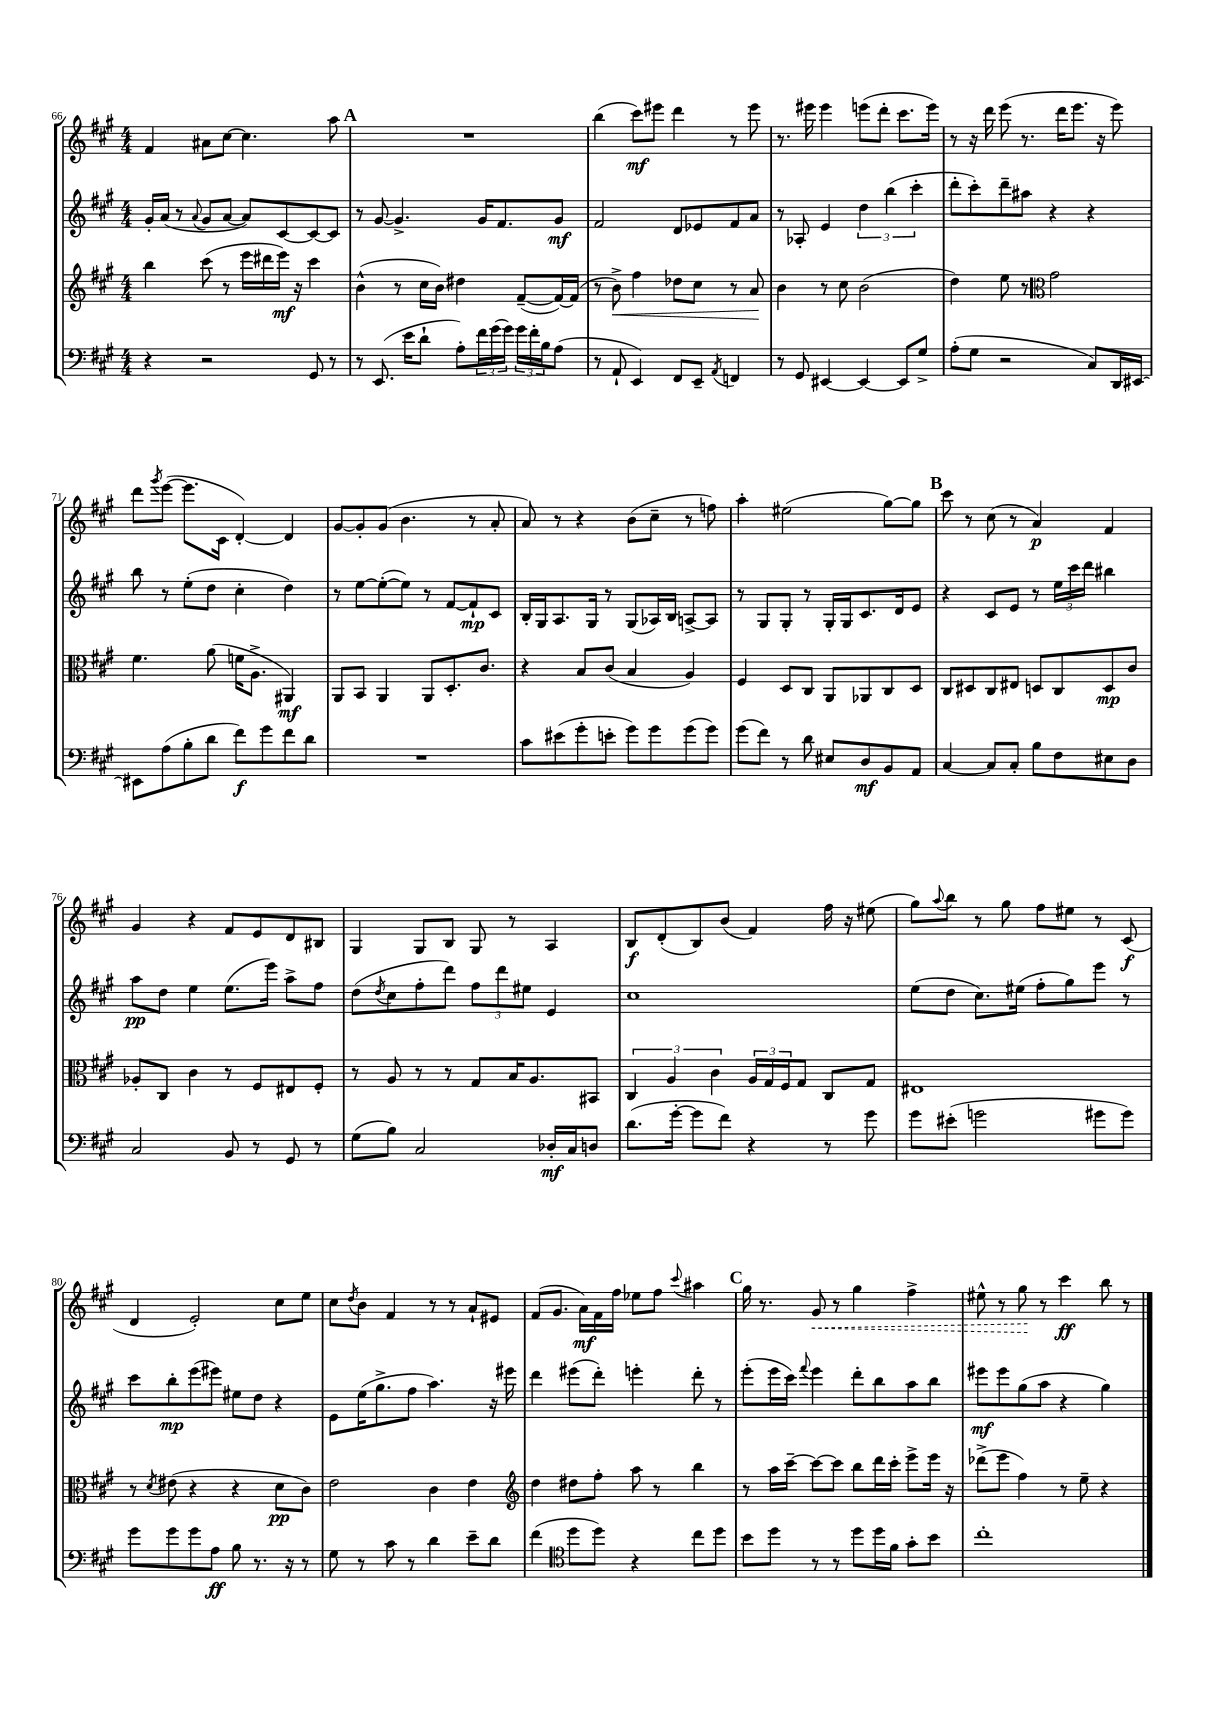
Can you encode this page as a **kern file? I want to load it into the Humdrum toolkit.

**kern	**dynam	**kern	**dynam	**kern	**dynam	**kern	**dynam
*part4	*part4	*part3	*part3	*part2	*part2	*part1	*part1
*staff4	*staff4	*staff3	*staff3	*staff2	*staff2	*staff1	*staff1
*clefF4	*	*clefG2	*	*clefG2	*	*clefG2	*
*k[f#c#g#]	*	*k[f#c#g#]	*	*k[f#c#g#]	*	*k[f#c#g#]	*
*M4/4	*	*M4/4	*	*M4/4	*	*M4/4	*
=66	=66	=66	=66	=66	=66	=66	=66
4r	.	4bb\	.	16g#'/LL	.	4f#/	.
.	.	.	.	(16a/JJ	.	.	.
.	.	.	.	8r	.	.	.
.	.	.	.	8qqa/	.	.	.
2r	.	(8ccc#\	.	8g#/L	.	8a#X\L	.
.	.	8r	.	[8a/J	.	[8cc#\J	.
.	.	16eee\LL	.	8a/L])	.	4.cc#\]	.
.	.	16ddd#X\	.	.	.	.	.
.	.	16eee\JJ)	mf	[8c#/	.	.	.
.	.	16r	.	.	.	.	.
8GG#/	.	4ccc#\	.	8c#/_	.	.	.
8r	.	.	.	8c#/J]	.	8aa\	.
!!LO:REH:place=s1:t=A
=67	=67	=67	=67	=67	=67	=67	=67
8r	.	(4b^^\	.	8r	.	1r	.
(8.EE/	.	.	.	[8g#/	.	.	.
.	.	8r	.	4.g#^/]	.	.	.
16e\KL	.	.	.	.	.	.	.
8d`\J	.	16cc#\LL	.	.	.	.	.
.	.	16b\JJ)	.	.	.	.	.
8A'\L)	.	4dd#X\	.	.	.	.	.
24f#\L	.	.	.	16g#/KL	.	.	.
(24g#\	.	.	.	.	.	.	.
.	.	.	.	8.f#/	.	.	.
24g#\JJ)	.	.	.	.	.	.	.
24g#\LL	.	([8f#~/L	.	.	.	.	.
24f#'\	.	.	.	.	.	.	.
24B\J	.	.	.	.	.	.	.
(8A\J	.	16f#/L_)	.	8g#/J	mf	.	.
.	.	(16f#/JJ]	.	.	.	.	.
=68	=68	=68	=68	=68	=68	=68	=68
8r	.	8r	.	2f#/	.	(4bb\	.
!	!	!	!LO:HP:b	!	!	!	!
8AA`/	.	8b^\)	<	.	.	.	.
4EE/)	.	4ff#\	.	.	.	8ccc#\L)	mf
.	.	.	.	.	.	8eee#X\J	.
8FF#/L	.	8dd-X\L	.	8d/L	.	4ddd\	.
8EE~/J	.	8cc#\J	.	8e-X/	.	.	.
8qAA/	.	.	.	.	.	.	.
4FFn/	.	8r	.	8f#/	.	8r	.
.	.	8a/	.	8a/J	.	8eee#\	.
.	.	.	[	.	.	.	.
=69	=69	=69	=69	=69	=69	=69	=69
8r	.	4b\	.	8r	.	8.r	.
8GG#/	.	.	.	8A-X'/	.	.	.
.	.	.	.	.	.	16eee#X\	.
[4EE#X/	.	8r	.	4e/	.	4eee#\	.
.	.	8cc#\	.	.	.	.	.
4EE#/_	.	(2b\	.	6dd\	.	(8eeen\L	.
.	.	.	.	.	.	8ddd'\J	.
.	.	.	.	(6bb\	.	.	.
8EE#/L]	.	.	.	.	.	8.ccc#\L	.
.	.	.	.	6ccc#'\	.	.	.
8G#^/J	.	.	.	.	.	.	.
.	.	.	.	.	.	16eee\Jk)	.
=70	=70	=70	=70	=70	=70	=70	=70
(8A'\L	.	4dd\)	.	8ddd'\L	.	8r	.
8G#\J	.	.	.	8ccc#'\)	.	16r	.
.	.	.	.	.	.	16ddd\	.
2r	.	8ee\	.	8ddd~\	.	(8eee\	.
.	.	8r	.	8aa#X\J	.	8.r	.
*	*	*clefC3	*	*	*	*	*
.	.	2g#\	.	4r	.	.	.
.	.	.	.	.	.	16ddd\KL	.
.	.	.	.	.	.	8.eee\J	.
8C#/L)	.	.	.	4r	.	.	.
.	.	.	.	.	.	16r	.
16DD/L	.	.	.	.	.	8eee\)	.
[16EE#X/JJ	.	.	.	.	.	.	.
!!LO:LB:g=z
=71	=71	=71	=71	=71	=71	=71	=71
8EE#X\L]	.	4.f#\	.	8bb\	.	8ddd\L	.
.	.	.	.	.	.	8qggg#/	.
(8A\	.	.	.	8r	.	([8eee\J	.
8B'\	.	.	.	(8ee'\L	.	8.eee\L]	.
8d\J	.	(8a\	.	8dd\J	.	.	.
.	.	.	.	.	.	16c#\Jk	.
8f#\L)	f	16fn\KL	.	4cc#'\	.	[4d'/)	.
.	.	8.A^\J	.	.	.	.	.
8g#\	.	.	.	.	.	.	.
8f#\	.	4AA#X/)	mf	4dd\)	.	4d/]	.
8d\J	.	.	.	.	.	.	.
=72	=72	=72	=72	=72	=72	=72	=72
1r	.	8AA/L	.	8r	.	[8g#/L	.
.	.	8BB/J	.	[8ee\L	.	8g#'/]	.
.	.	4AA/	.	(8ee'\_	.	(8g#/J	.
.	.	.	.	8ee\J])	.	4.b\	.
.	.	8AA/L	.	8r	.	.	.
.	.	8.D'/	.	[8f#/L	.	.	.
.	.	.	.	8f#`/]	mp	8r	.
.	.	8.c#/J	.	.	.	.	.
.	.	.	.	8c#/J	.	8a'/	.
=73	=73	=73	=73	=73	=73	=73	=73
8c#\L	.	4r	.	16B'/LL	.	8a/)	.
.	.	.	.	16G#/J	.	.	.
(8e#X\	.	.	.	8.A/	.	8r	.
8g#'\	.	8B/L	.	.	.	4r	.
.	.	.	.	16G#/Jk	.	.	.
8en'\J	.	(8c#/J	.	8r	.	.	.
8g#\L)	.	4B/	.	(8G#/L	.	(8b\L	.
8g#\	.	.	.	16A-X/L)	.	8cc#~\J	.
.	.	.	.	16B/JJ	.	.	.
(8g#\	.	4A/)	.	[8An^/L	.	8r	.
8g#\J)	.	.	.	8A/J]	.	8ffn\)	.
=74	=74	=74	=74	=74	=74	=74	=74
(8g#\L	.	4F#/	.	8r	.	4aa'\	.
8f#\J)	.	.	.	8G#/L	.	.	.
8r	.	8D/L	.	8G#'/J	.	(2ee#X\	.
8d\	.	8C#/J	.	8r	.	.	.
8E#X/L	.	8AA/L	.	16G#'/LL	.	.	.
.	.	.	.	16G#/J	.	.	.
8D/	mf	8AA-X/	.	8.c#/	.	.	.
8BB/	.	8C#/	.	.	.	[8gg#\L)	.
.	.	.	.	16d/k	.	.	.
8AA/J	.	8D/J	.	8e/J	.	8gg#\J]	.
!!LO:REH:place=s1:t=B
=75	=75	=75	=75	=75	=75	=75	=75
[4C#/	.	8C#/L	.	4r	.	8ccc#\	.
.	.	8D#X/	.	.	.	8r	.
8C#/L]	.	8C#/	.	8c#/L	.	(8cc#\	.
8C#'/J	.	8E#X/J	.	8e/J	.	8r	.
8B\L	.	8Dn/L	.	8r	.	4a/)	p
8F#\	.	8C#/	.	24ee\LL	.	.	.
.	.	.	.	24ccc#\	.	.	.
.	.	.	.	24ddd\JJ	.	.	.
8E#X\	.	8D/	mp	4bb#X\	.	4f#/	.
8D\J	.	8c#/J	.	.	.	.	.
!!LO:LB:g=z
=76	=76	=76	=76	=76	=76	=76	=76
2C#/	.	8A-X'/L	.	8aa\L	pp	4g#/	.
.	.	8C#/J	.	8dd\J	.	.	.
.	.	4c#\	.	4ee\	.	4r	.
8BB/	.	8r	.	(8.ee\L	.	8f#/L	.
8r	.	8F#/L	.	.	.	8e/	.
.	.	.	.	16eee\Jk)	.	.	.
8GG#/	.	8E#X/	.	8aa^\L	.	8d/	.
8r	.	8F#'/J	.	8ff#\J	.	8B#X/J	.
=77	=77	=77	=77	=77	=77	=77	=77
(8G#\L	.	8r	.	(8dd\L	.	4G#/	.
.	.	.	.	8qdd/	.	.	.
8B\J)	.	8A/	.	8cc#\	.	.	.
2C#/	.	8r	.	8ff#'\	.	8G#/L	.
.	.	8r	.	8ddd\J)	.	8B/J	.
.	.	8G#/L	.	12ff#\L	.	8G#/	.
.	.	.	.	12ddd\	.	.	.
.	.	16B/K	.	.	.	8r	.
.	.	.	.	12ee#X\J	.	.	.
.	.	8.A/	.	.	.	.	.
16D-X'/LL	mf	.	.	4e/	.	4A/	.
16C#/J	.	.	.	.	.	.	.
8Dn/J	.	8BB#X/J	.	.	.	.	.
=78	=78	=78	=78	=78	=78	=78	=78
(8.d\L	.	6C#/	.	1cc#	.	8B/L	f
.	.	.	.	.	.	(8d'/	.
.	.	6A/	.	.	.	.	.
[16g#'\Jk	.	.	.	.	.	.	.
8g#\L]	.	.	.	.	.	8B/)	.
.	.	6c#\	.	.	.	.	.
8f#\J)	.	.	.	.	.	(8b/J	.
4r	.	24A/LL	.	.	.	4f#/)	.
.	.	24G#/	.	.	.	.	.
.	.	24F#/J	.	.	.	.	.
.	.	8G#/J	.	.	.	.	.
8r	.	8C#/L	.	.	.	16ff#\	.
.	.	.	.	.	.	16r	.
8g#\	.	8G#/J	.	.	.	(8ee#X\	.
=79	=79	=79	=79	=79	=79	=79	=79
8g#\L	.	1E#X	.	(8ee\L	.	8gg#\L)	.
.	.	.	.	.	.	8qqaa/	.
(8e#X'\J	.	.	.	8dd\J	.	8bb\J	.
2gn\	.	.	.	8.cc#\L)	.	8r	.
.	.	.	.	.	.	8gg#\	.
.	.	.	.	(16ee#X\Jk	.	.	.
.	.	.	.	8ff#'\L	.	8ff#\L	.
.	.	.	.	8gg#\)	.	8ee#X\J	.
8g#X\L	.	.	.	8eee\J	.	8r	.
8g#\J)	.	.	.	8r	.	(8c#/	f
!!LO:LB:g=z
=80	=80	=80	=80	=80	=80	=80	=80
8g#\L	.	8r	.	8ccc#\L	.	4d/	.
.	.	8qd/	.	.	.	.	.
8g#\	.	(8e#X\	.	8bb'\	mp	.	.
8g#\	.	4r	.	(8eee\	.	2e'/)	.
8A\J	ff	.	.	8eee#X\J)	.	.	.
8B\	.	4r	.	8ee#X\L	.	.	.
8.r	.	.	.	8dd\J	.	.	.
.	.	8d\L	pp	4r	.	8cc#\L	.
16r	.	.	.	.	.	.	.
8r	.	8c#\J)	.	.	.	8ee\J	.
=81	=81	=81	=81	=81	=81	=81	=81
8G#\	.	2e\	.	8e\L	.	8cc#\L	.
.	.	.	.	.	.	8qdd/	.
8r	.	.	.	(16ee\K	.	8b\J	.
.	.	.	.	8.gg#^\	.	.	.
8c#\	.	.	.	.	.	4f#/	.
8r	.	.	.	8ff#\J	.	.	.
4d\	.	4c#\	.	4.aa\)	.	8r	.
.	.	.	.	.	.	8r	.
8e~\L	.	4e\	.	.	.	8a`/L	.
8d\J	.	.	.	16r	.	8e#X/J	.
.	.	.	.	16eee#X\	.	.	.
=82	=82	=82	=82	=82	=82	=82	=82
*	*	*clefG2	*	*	*	*	*
(4f#\	.	4dd\	.	4ddd\	.	(8f#/L	.
.	.	.	.	.	.	8.g#/J	.
*clefC4	*	*	*	*	*	*	*
8dd\L	.	8dd#X\L	.	(8eee#X\L	.	.	.
.	.	.	.	.	.	16a\LL)	mf
8dd\J)	.	8ff#'\J	.	8ddd'\J)	.	16f#\	.
.	.	.	.	.	.	16ff#\JJ	.
4r	.	8aa\	.	4eeen'\	.	8ee-X\L	.
.	.	8r	.	.	.	8ff#\J	.
.	.	.	.	.	.	8qqccc#/	.
8cc#\L	.	4bb\	.	8ddd'\	.	4aa#X\	.
8dd\J	.	.	.	8r	.	.	.
!!LO:REH:place=s1:t=C
=83	=83	=83	=83	=83	=83	=83	=83
8b\L	.	8r	.	(8eee'\L	.	16gg#\	.
.	.	.	.	.	.	8.r	.
8dd\J	.	16aa\LL	.	16eee\L	.	.	.
.	.	[16ccc#~\JJ	.	16ccc#\JJ)	.	.	.
.	.	.	.	8qqfff#/	.	.	.
!	!	!	!	!	!	!	!LO:HP:b
8r	.	8ccc#\L_	.	4eee\	.	8g#/	<
8r	.	8ccc#\J]	.	.	.	8r	.
8dd\L	.	8bb\L	.	8ddd'\L	.	4gg#\	.
16dd\L	.	16ddd\L	.	8bb\	.	.	.
16f#\JJ	.	16ccc#'\JJ	.	.	.	.	.
8g#'\L	.	8eee^\L	.	8aa\	.	4ff#^\	.
8b\J	.	16eee\Jk	.	8bb\J	.	.	.
.	.	16r	.	.	.	.	.
=84	=84	=84	=84	=84	=84	=84	=84
1cc#'	.	(8ddd-X^\L	.	8eee#X\L	mf	8ee#X^^\	.
.	.	8eee\J	.	8eee#\	.	8r	.
.	.	4ff#\)	.	(8gg#\	.	8gg#\	.
.	.	.	.	8aa\J	.	8r	[
.	.	8r	.	4r	.	4ccc#\	ff
.	.	8ee~\	.	.	.	.	.
.	.	4r	.	4gg#\)	.	8bb\	.
.	.	.	.	.	.	8r	.
==	==	==	==	==	==	==	==
*-	*-	*-	*-	*-	*-	*-	*-
